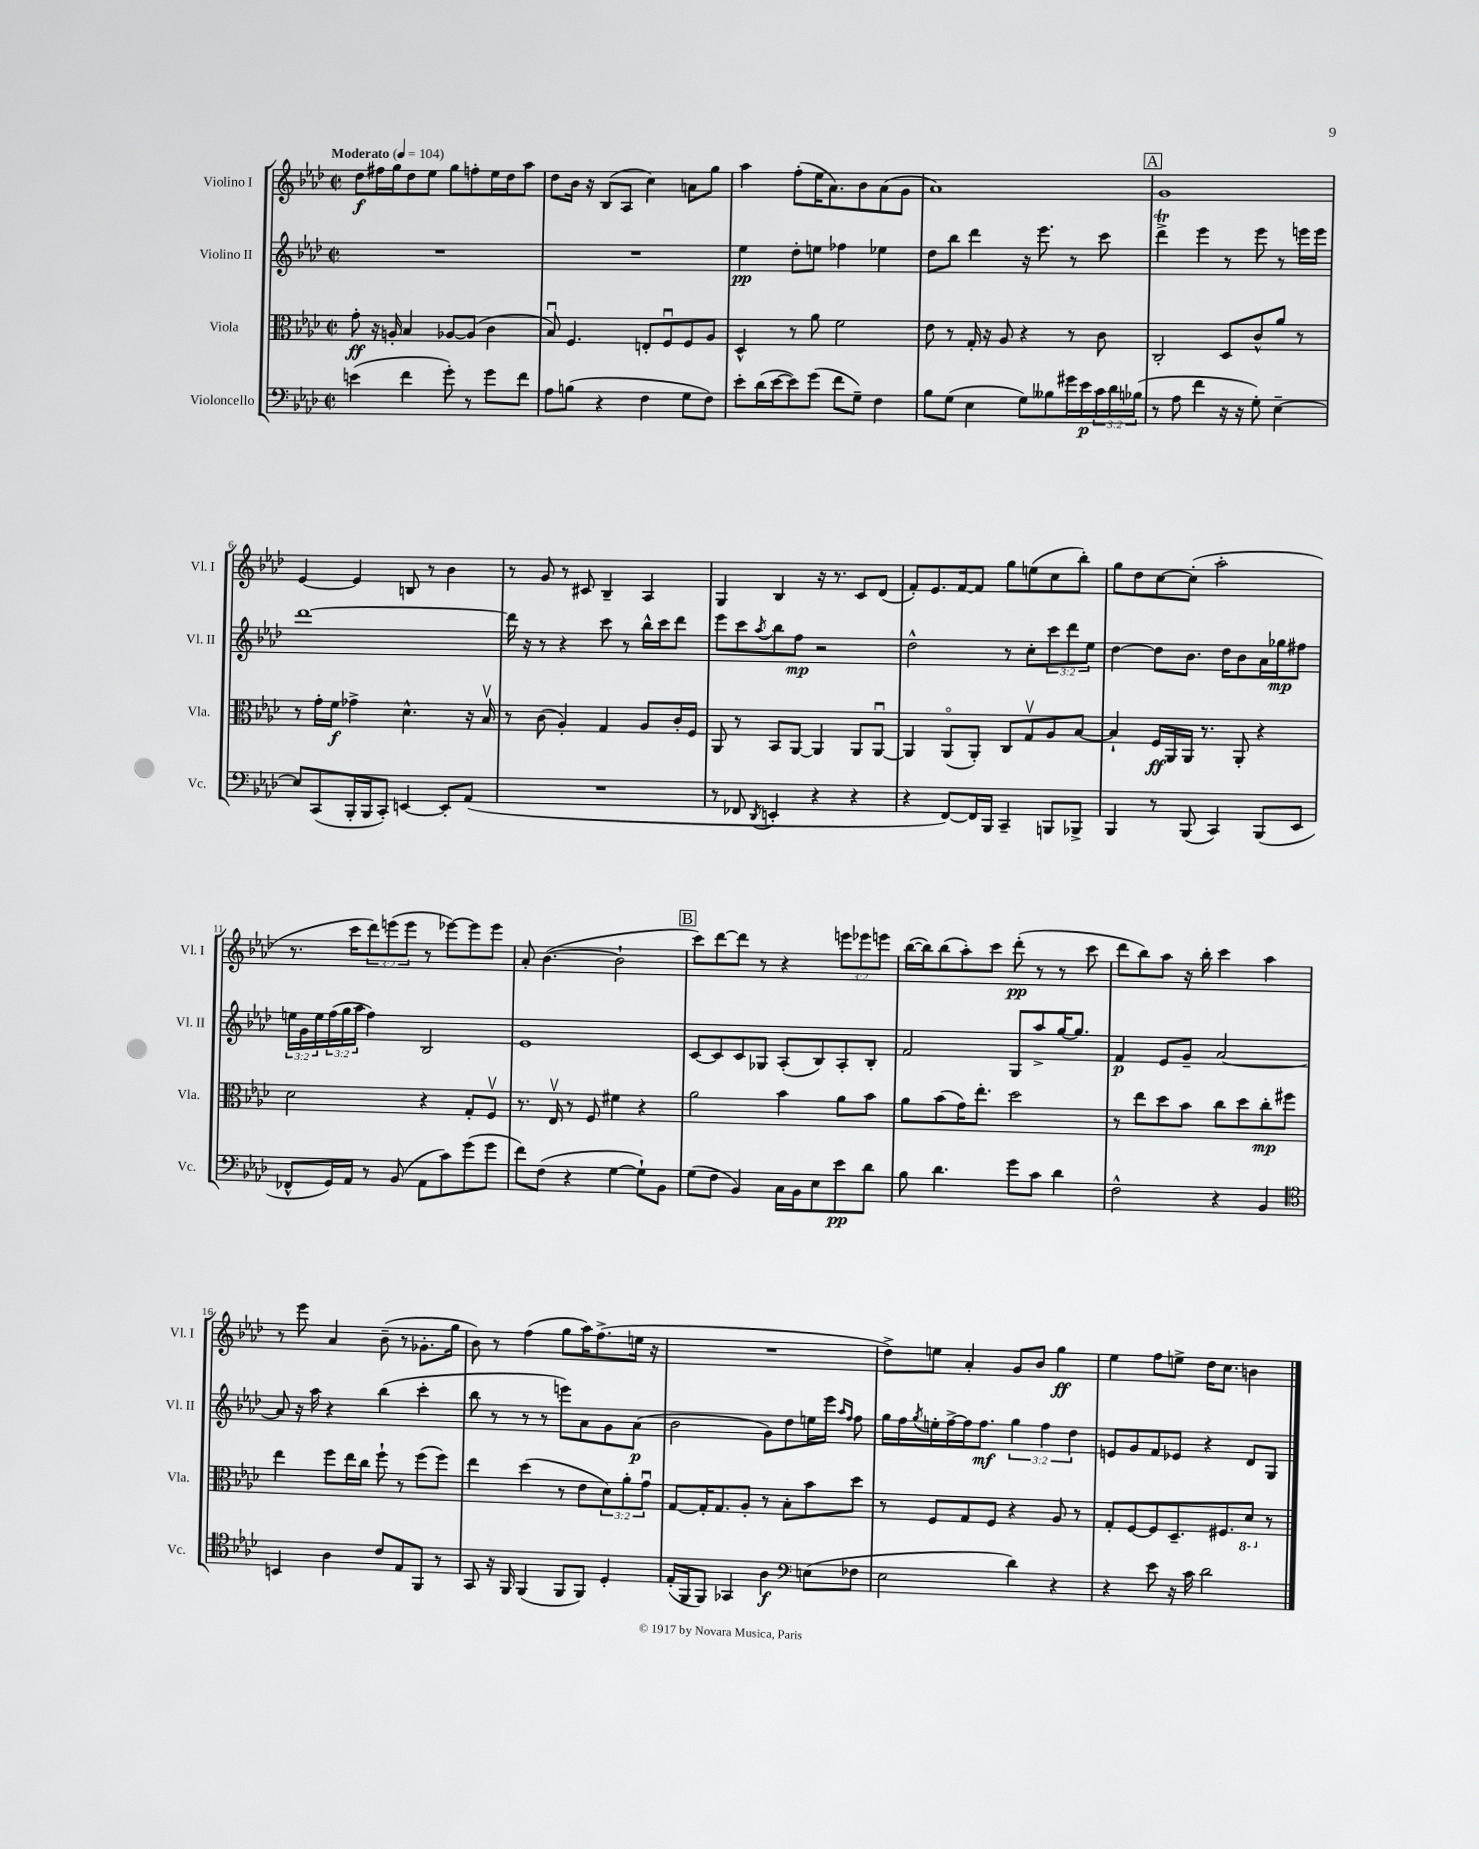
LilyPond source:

<<
\new StaffGroup <<
\new Staff = "s0" \with { instrumentName = "Violino I" shortInstrumentName = "Vl. I" } {
    \clef treble \key aes \major \defaultTimeSignature \time 2/2 \override Staff.TupletNumber.text = #tuplet-number::calc-fraction-text \tempo "Moderato" 4 = 104
    des''8\f fis''16 g''16 des''8 ees''8 g''8 f''8-. ees''16 des''16 aes''8 |
    des''8 bes'16 r16 bes8( aes8 c''4) a'8 g''8 |
    aes''4 f''8-.( ees''16 aes'8.) bes'8 aes'8( g'8 |
    aes'1) |
    \mark \markup { \box "A" } g'1 |
    ees'4~ ees'4 b8 r8 bes'4 |
    r8 g'8 r8 cis'8 bes4-- aes4 |
    g4 bes4 r16 r8. c'8 des'8( |
    f'8-.) ees'8. f'16~ f'8 g''8 e''8( c''8 bes''8-.) |
    g''8 des''8 c''8~ c''8-.( aes''2-. |
    r8. c'''16 \tuplet 3/2 { des'''8) e'''8( e'''8 } r8 ees'''8~) ees'''8 ees'''8 |
    aes'8-. bes'4.~( bes'2-! |
    \mark \markup { \box "B" } c'''8) des'''8~ des'''8 r8 r4 \tuplet 3/2 { e'''8 ees'''8 e'''8 } |
    bes''16~( bes''16) bes''8( aes''8-.) c'''8 des'''8-.\pp( r8 r8 c'''8 |
    des'''8 bes''8) aes''8 r16 bes''16-. c'''4 aes''4 |
    r8 ees'''8 aes'4 bes'8--( r8 ges'8.-. g''16 |
    bes'8) r8 f''4( g''8 aes''16) f''8.->( e''16 r16 |
    R1 |
    des''8->) e''8 aes'4-. g'8 bes'8 g''4\ff |
    ees''4 f''8 e''8-> des''16 c''8. b'4 \bar "|." |
}
\new Staff = "s1" \with { instrumentName = "Violino II" shortInstrumentName = "Vl. II" } {
    \clef treble \key aes \major \defaultTimeSignature \time 2/2 \override Staff.TupletNumber.text = #tuplet-number::calc-fraction-text
    R1 |
    R1 |
    ees''4\pp des''8-. e''8 fes''4 ees''4 |
    des''8 bes''8 des'''4 r16 ees'''8. r8 c'''8 |
    \mark \markup { \box "A" } des'''4->\trill ees'''4 r8 ees'''8 r8 e'''16 e'''16 |
    des'''1~ |
    des'''16 r16 r8 r4 c'''8 r8 bes''16-^ c'''16 des'''8 |
    ees'''8 c'''8 \acciaccatura { aes''8 } bes''8 f''8\mp r2 |
    des''2-^ r8 c''8-. \tuplet 3/2 { c'''8 des'''8 ees''8 } |
    des''4~ des''8 bes'8. des''16 bes'8 aes'16 ges''16\mp fis''8 |
    \tuplet 3/2 { e''16 g'16 e''16 } \tuplet 3/2 { f''16( g''16 aes''16 } f''4) bes2 |
    ees'1 |
    \mark \markup { \box "B" } c'8~ c'8 c'8 ges8 aes8-.( bes8) aes8-. bes8-. |
    f'2 g8 aes''8-> g''16~ g''8. |
    f'4\p ees'8 g'8-- aes'2~ |
    aes'8 r16 aes''16 r4 bes''4( c'''4-. |
    bes''8 r8 r8 r8 e'''8) aes'8 g'8 aes'8\p( |
    bes'2 g'8) des''8 e''16 ees'''16 \grace { aes''16 f''16 } f''8 |
    g''16 f''16 \acciaccatura { g''8 } e''16-. f''16~-> f''16 f''8.\mf \tuplet 3/2 { g''4 f''4 des''4 } |
    e'8 g'8 f'8 ees'8 r4 des'8 g8 \bar "|." |
}
\new Staff = "s2" \with { instrumentName = "Viola" shortInstrumentName = "Vla." } {
    \clef alto \key aes \major \defaultTimeSignature \time 2/2 \override Staff.TupletNumber.text = #tuplet-number::calc-fraction-text
    g'8-.\ff r16 a16-. bes4 aes8~ aes8( c'4 |
    bes8\downbow) f4. e8-. f8\downbow f8 aes8 |
    des4-^ r8 aes'8 f'2 |
    ees'8 r8 g16-. r16 aes8 r4 r8 c'8 |
    \mark \markup { \box "A" } c2-. des8 c'8-^ aes'8 r8 |
    r8 g'16-. f'16\f ges'4-> des'4.-^ r16 bes16\upbow |
    r8 c'8( aes4-.) g4 aes8 c'16-. f16 |
    aes,8 r8 bes,8 aes,8~ aes,4 aes,8 aes,8~\downbow |
    aes,4 aes,8\flageolet( aes,8-.) c8 g8\upbow aes8 bes8~ |
    bes4-! f16\ff aes,16 aes,16 r8. aes,8-. r4 |
    des'2 r4 g8-. f8\upbow |
    r8. ees16\upbow r8 f8 fis'4 r4 |
    \mark \markup { \box "B" } aes'2 bes'4 aes'8 bes'8 |
    aes'8 bes'8( g'16) ees''8.-. des''2 |
    r8 ees''8 des''8 bes'8 c''8 des''8 c''8-.\mp fis''8 |
    ees''4 f''8 ees''16 c''16 f''8-! r8 f''8( f''8) |
    ees''4 des''4( r8 ees'8 \tuplet 3/2 { des'8) aes'8-. g'8\downbow } |
    g8~ g16-. g8. aes8-. r8 bes8-. bes'8 des''8 |
    r8 f8 g8 f8 r4 aes8 r8 |
    g8-. f8~ f8 des8.-- fis8. \ottava #-1 des8 \ottava #0 r8 \bar "|." |
}
\new Staff = "s3" \with { instrumentName = "Violoncello" shortInstrumentName = "Vc." } {
    \clef bass \key aes \major \defaultTimeSignature \time 2/2 \override Staff.TupletNumber.text = #tuplet-number::calc-fraction-text
    e'4( f'4 g'8-.) r8 g'8 f'8 |
    aes8 b8( r4 f4 g8 f8) |
    ees'8-. des'16( ees'16~ ees'8) g'8( f'8 g8--) f4 |
    bes8 g8( ees4 g8) beses8 gis'16 ees'16\p \tuplet 3/2 { c'16 des'16 bes16( } |
    \mark \markup { \box "A" } r8 aes8 f'4 r16 r16 g8-.) ees4~-- |
    ees8 c,8( bes,,16-. bes,,16 c,8-.) e,4~ e,8-. aes,8( |
    R1 |
    r8 fes,8 \acciaccatura { des,8 } e,4-. r4 r4 |
    r4 f,8~) f,16 bes,,16 c,4-- b,,8 bes,,8-> |
    bes,,4 r8 bes,,8( c,4) bes,,8( ees,8 |
    fes,8-^ g,16) aes,16 r8 bes,8( aes,8 c'8) g'8( g'8 |
    f'8) f8( r4 g4~ g8-!) bes,8 |
    \mark \markup { \box "B" } g8( f8 bes,4) c16 bes,16 ees8 ees'8\pp des'8 |
    bes8 des'4. g'8 c'8 des'4 |
    f2-^ r4 bes,4 |
    \clef tenor b,4 aes4 c'8 ees8 f,8 r8 |
    g,8 r16 f,16 f,4( f,8 f,8) des4-. |
    ees16-.( f,16 f,8) ges,4 aes4\f \clef bass e8( fes8 |
    ees2 des'4) r4 |
    r4 ees'8 r16 c'16 des'2 \bar "|." |
}
>>
>>
